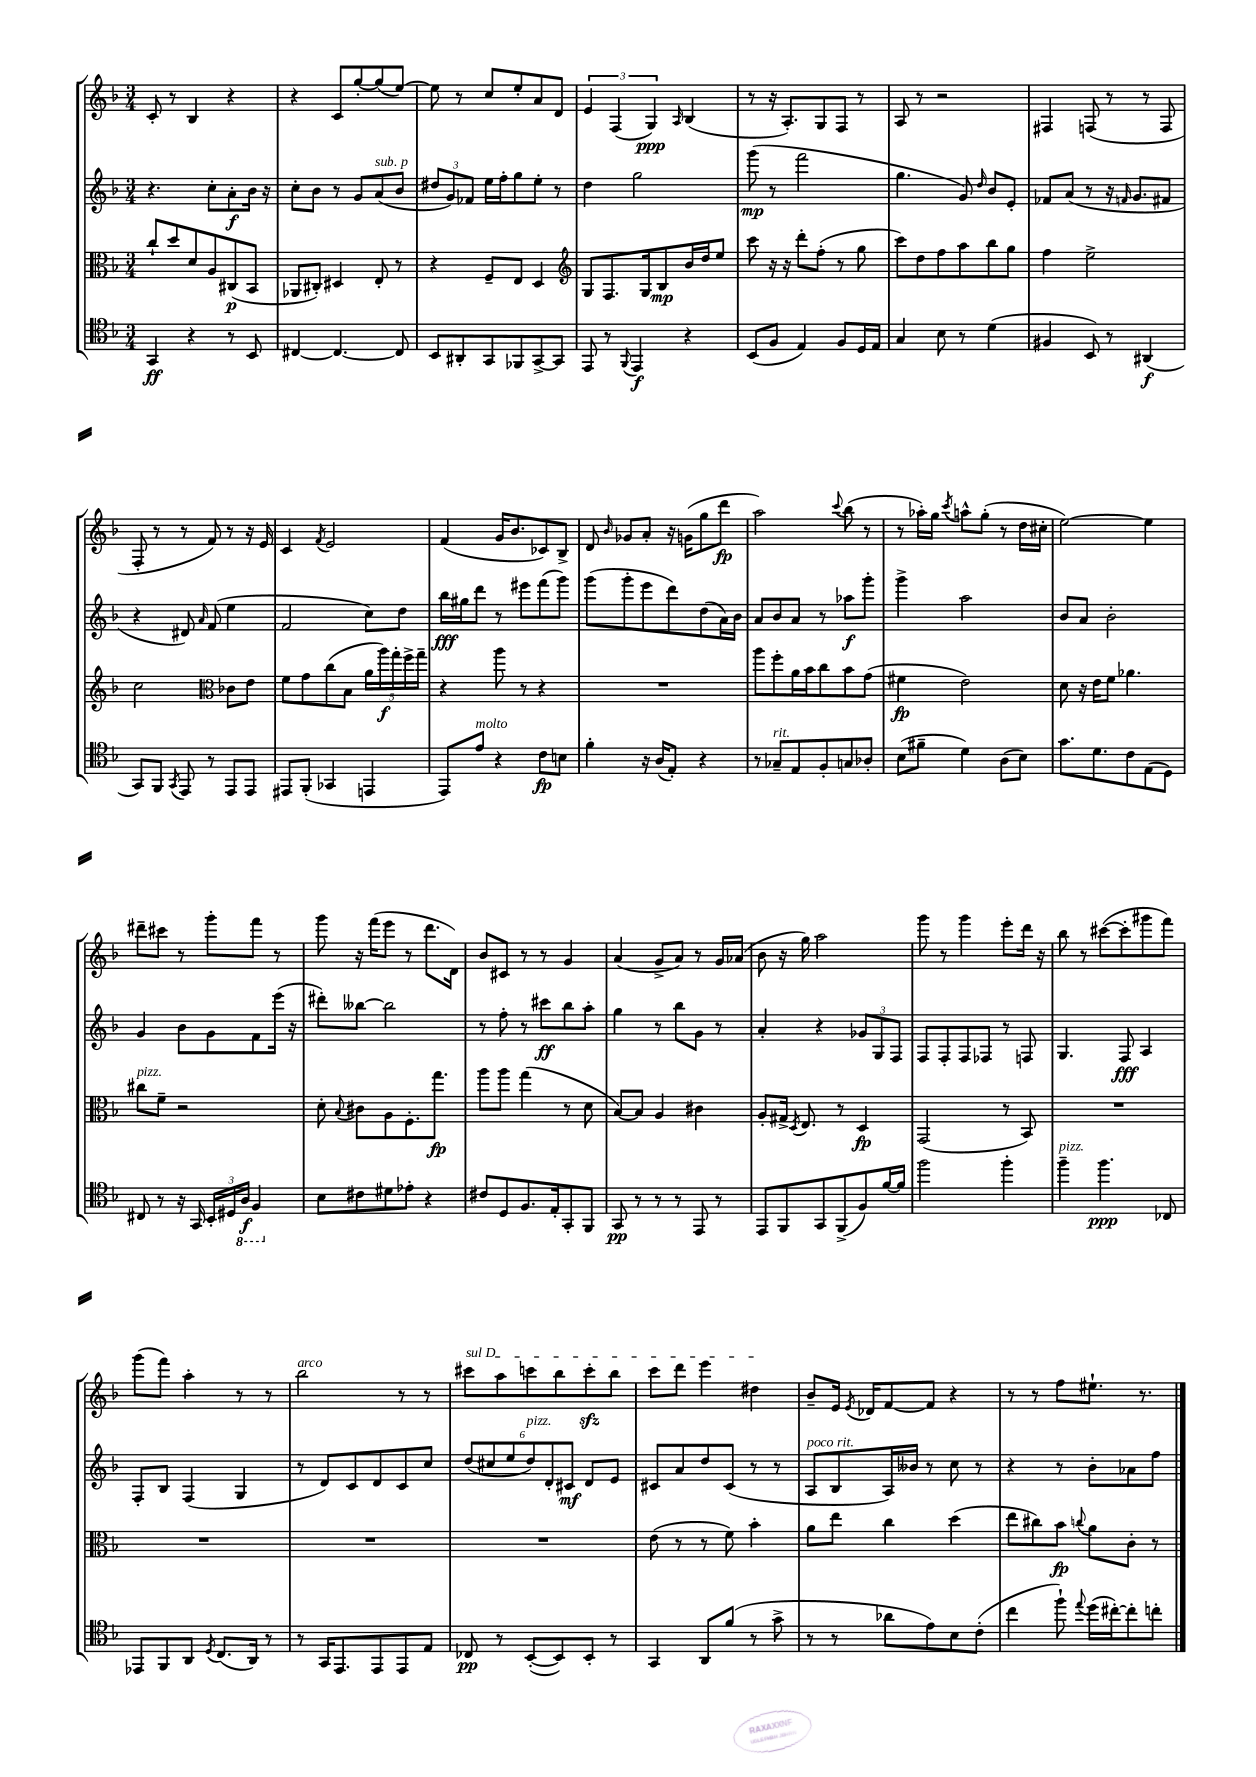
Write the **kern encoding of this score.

**kern	**kern	**kern	**kern
*staff4	*staff3	*staff2	*staff1
*clefC4	*clefC3	*clefG2	*clefG2
*k[b-]	*k[b-]	*k[b-]	*k[b-]
*M3/4	*M3/4	*M3/4	*M3/4
4GG	8cc`	4.r	8c'
.	8dd	.	8r
4r	8d	.	4B-
.	8A	8cc'	.
8r	(8C#	8a'	4r
8BB-	8BB-	16b-	.
.	.	16r	.
=	=	=	=
[4C#	8AA-	8cc'	4r
.	8C#')	8b-	.
4.C#_	4D#	8r	8c
.	.	8g	[8gg'
.	8E'	(8a	(8gg]
8C#]	8r	8b-	[8ee)
=	=	=	=
8BB-	4r	12dd#	8ee]
.	.	12g)	.
8AA#'	.	.	8r
.	.	12f-	.
8GG	8F~	16ee	8cc
.	.	16ff'	.
8FF-	8E	8gg	8ee'
[8GG^	4D	8ee'	8a
8GG]	.	8r	8d
=	=	=	=
*	*clefG2	*	*
8EE	8G	4dd	6e
8r	8.F	.	.
.	.	.	(6F
8qqFF	.	.	.
4EE	.	2gg	.
.	16G	.	.
.	.	.	6G)
.	8B-	.	.
.	.	.	16qqA
4r	16b-	.	(4B-
.	16dd	.	.
.	8ee	.	.
=	=	=	=
(8BB-	8ccc	(8ggg	8r
8F	16r	8r	16r
.	16r	.	8.A')
4E)	8ddd'	2fff	.
.	(8ff'	.	8G
8F	8r	.	8F
16D	8gg	.	8r
16E	.	.	.
=	=	=	=
4G	8ccc)	4.gg	8A
.	8dd	.	8r
8B-	8ff	.	2r
8r	8aa	8g)	.
.	.	16qqdd	.
(4d	8bb-	8b-	.
.	8gg	8e'	.
=	=	=	=
4F#	4ff	8f-	4F#
.	.	(8a	.
8BB-)	2ee^	8r	(8F
8r	.	16r	8r
.	.	16qqf	.
.	.	8.g	.
(4AA#	.	.	8r
.	.	8f#	8F
=	=	=	=
8GG)	2cc	4r	8F'
8FF	.	.	8r
8qGG	.	.	.
8EE	.	8d#)	8r
.	.	16qqa	.
8r	.	(8f	8f)
*	*clefC3	*	*
8EE	8c-	4ee	8r
8EE	8e	.	16r
.	.	.	16e
=	=	=	=
8EE#	8f	2f	4c
(8FF'	8g	.	.
.	.	.	8qf
4GG-	(8cc	.	2e
.	8B-	.	.
4EE	20a	8cc)	.
.	20aa)	.	.
.	20gg'	.	.
.	.	8dd	.
.	20ff^	.	.
.	20gg~	.	.
=	=	=	=
8EE)	4r	16bb-	(4f
.	.	16gg#	.
8e	.	8ddd	.
4r	8aa	8r	16g
.	.	.	8.b-
.	8r	8eee#	.
8c	4r	(8fff	8c-)
8B	.	8ggg)	8B-^
=	=	=	=
4f'	2.r	(8ggg	8d
.	.	.	16qqb-
.	.	8ggg'	8g-
16r	.	8eee	8a'
(16A	.	.	.
8E')	.	8ddd)	16r
.	.	.	(16g
4r	.	(8dd	8gg
.	.	16a)	8ddd
.	.	16b-	.
=	=	=	=
8r	8aa	8a	2aa)
8G-~	8ff'	8b-	.
8E	16a	8a	.
.	16b-	.	.
8F'	8cc	8r	.
.	.	.	8qqccc
8G	8b-	8aa-	(8bb-
8A-'	(8g	8ggg'	8r
=	=	=	=
(8B-	4f#	4ggg^	8r
8f#~	.	.	16aa-')
.	.	.	16gg
.	.	.	8qccc
4d)	2e)	2aa	8aa^^
.	.	.	(8gg'
(8A	.	.	8r
8B-)	.	.	16dd
.	.	.	16cc#'
=	=	=	=
8.g	8d	8b-	[2ee)
.	16r	8a	.
8.d	16e	.	.
.	8f	2b-'	.
8c	4.a-	.	.
(8E	.	.	4ee]
8D)	.	.	.
=	=	=	=
8C#	8cc#	4g	8ddd#~
8r	8f~	.	8ccc#
16r	2r	8b-	8r
16GG	.	.	.
24BB-'	.	8g	8ggg'
24D#	.	.	.
24AA	.	.	.
4FF	.	8f	8fff
.	.	(16eee	8r
.	.	16r	.
=	=	=	=
8B-	8d'	8ddd#')	8ggg
.	8qqB-	.	.
8c#	8c#	[8bb--	16r
.	.	.	(16fff
8d#	8A	2bb--]	8eee
8e-'	8.F'	.	8r
4r	.	.	8.ddd
.	8.gg	.	.
.	.	.	16d)
=	=	=	=
8c#	8aa	8r	8b-
8D	8aa	8ff'	8c#
8.F	(4gg	8r	8r
.	.	8ccc#	8r
16E'	.	.	.
8GG'	8r	8bb-	4g
8FF	8d	8aa'	.
=	=	=	=
8GG	[8B-)	4gg	(4a
8r	8B-]	.	.
8r	4A	8r	8g^
8r	.	8bb-	8a)
8EE	4c#	8g	8r
8r	.	8r	16g
.	.	.	(16a-
=	=	=	=
8EE	8A'	4a'	8b-
8FF	16G#^	.	16r
.	8qD	.	.
.	8.E	.	16gg)
8GG	.	4r	2aa
(8FF^	8r	.	.
8F)	4D	12g-	.
.	.	12G	.
[16f	.	.	.
.	.	12F	.
16f]	.	.	.
=	=	=	=
2ff	(2GG	8F	8ggg
.	.	8F'	8r
.	.	8F	4ggg
.	.	8F-	.
4ff'	8r	8r	8eee'
.	8BB-)	8F	16ddd
.	.	.	16r
=	=	=	=
4ff~	2.r	4.G	8bb-
.	.	.	8r
4.ff	.	.	([8ccc#
.	.	8F	8ccc#']
.	.	4A	8ggg#
8C-	.	.	8fff)
=	=	=	=
8EE-	2.r	8F'	(8ggg
8FF	.	8B-	8fff)
8AA	.	(4F	4aa'
8qD	.	.	.
(8.C	.	.	.
.	.	4G	8r
16AA)	.	.	.
8r	.	.	8r
=	=	=	=
8r	2.r	8r	2bb-
16GG	.	8d)	.
8.EE	.	.	.
.	.	8c	.
8EE	.	8d	.
8EE	.	8c	8r
8E	.	8cc	8r
=	=	=	=
8C-	2.r	(12dd	8ccc#
.	.	12cc#	.
8r	.	.	8aa
.	.	12ee	.
([8BB-'	.	12dd)	8ccc
.	.	12d'	.
8BB-])	.	.	8bb-
.	.	12c#	.
8BB-'	.	8d	8ccc'
8r	.	8e	8bb-
=	=	=	=
4GG	(8e	8c#	8ccc
.	8r	8a	8ddd
8AA	8r	8dd	4eee
(8f	8f)	(8c#	.
8r	4b-'	8r	4dd#
8g^	.	8r	.
=	=	=	=
8r	8a	8A	8b-~
8r	8ee	8B-	16e
.	.	.	8qe
.	.	.	16d-
8a-	4cc	16A)	[8f
.	.	16b--	.
8e)	.	8r	8f]
8B-	(4dd	8cc	4r
(8c'	.	8r	.
=	=	=	=
4cc	8ee	4r	8r
.	8cc#)	.	8r
8ff`)	8b-	8r	8ff
8qqee	8qqcc	.	.
(16dd	8a	8b-'	8.ee#`
[16cc#')	.	.	.
8cc#']	8c'	8a-	.
.	.	.	8.r
8cc'	8r	8ff	.
==	==	==	==
*-	*-	*-	*-
